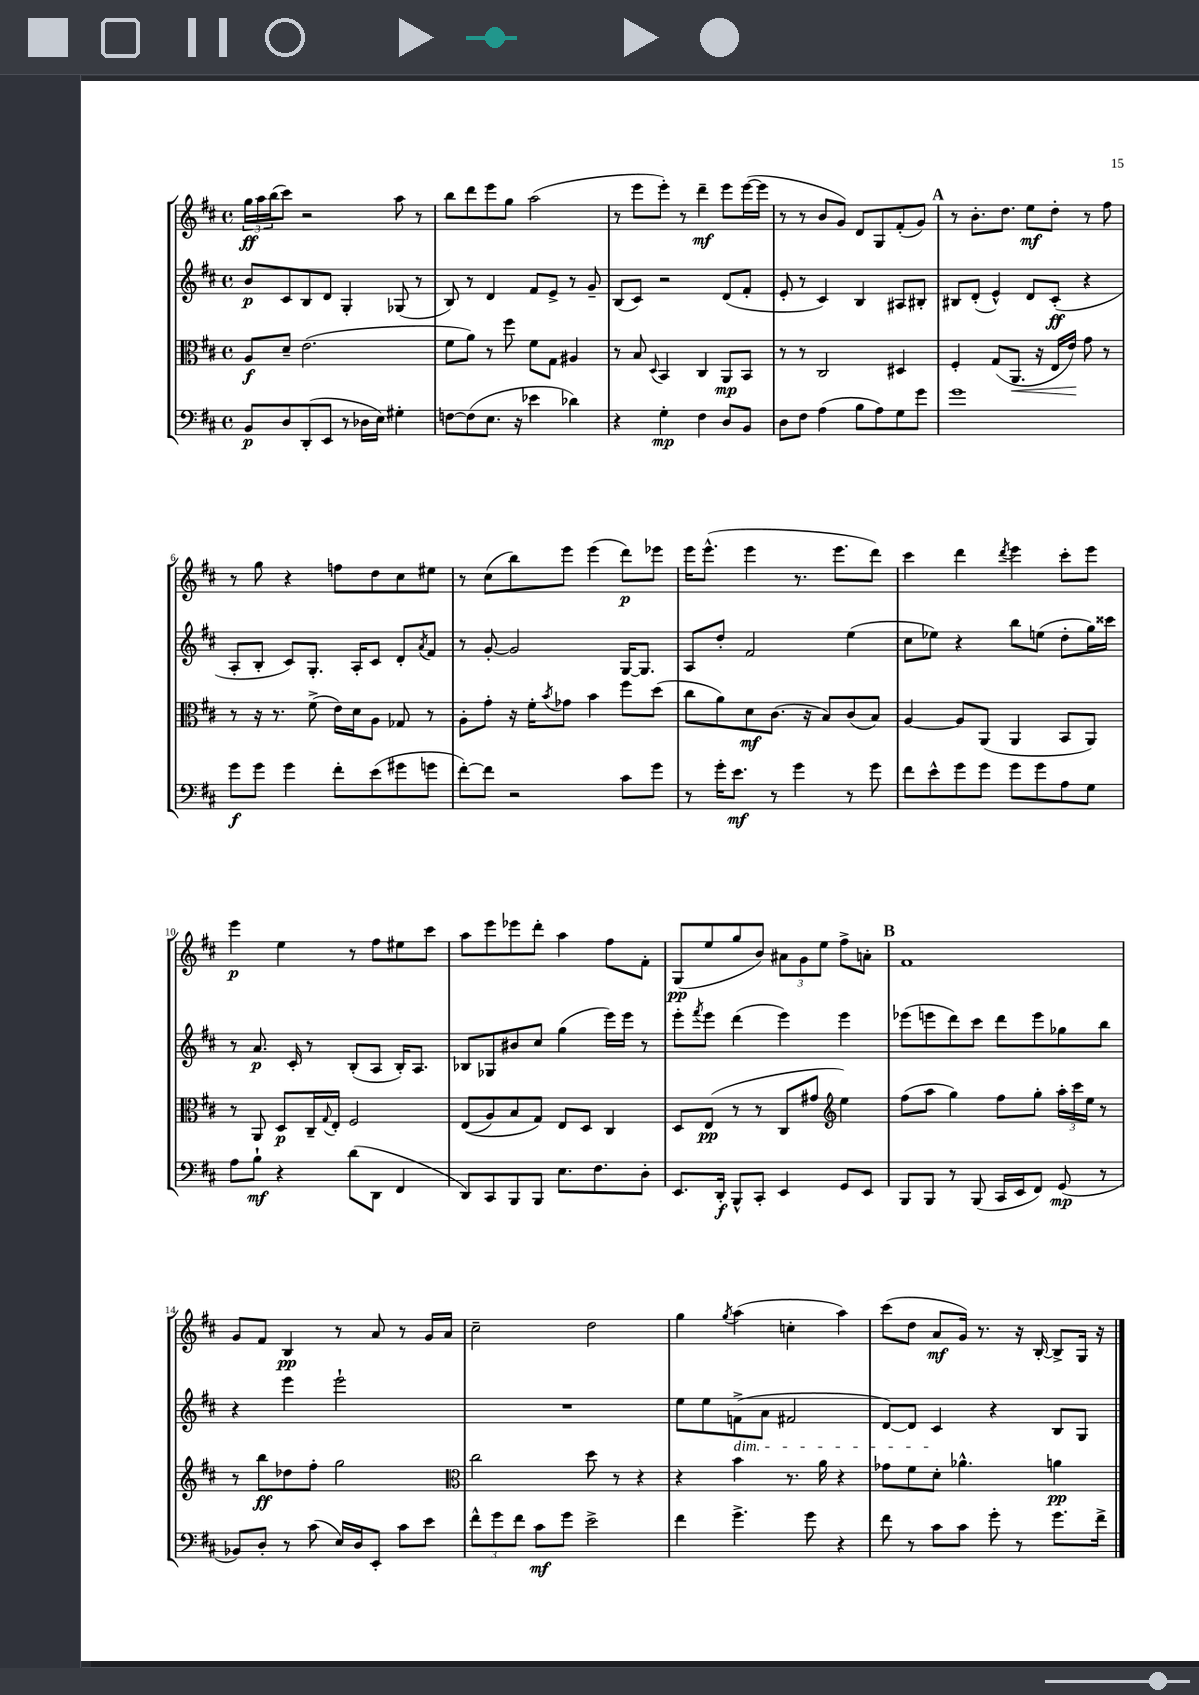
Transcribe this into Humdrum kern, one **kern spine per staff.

**kern	**kern	**kern	**kern
*staff4	*staff3	*staff2	*staff1
*clefF4	*clefC3	*clefG2	*clefG2
*k[f#c#]	*k[f#c#]	*k[f#c#]	*k[f#c#]
*M4/4	*M4/4	*M4/4	*M4/4
*met(c)	*met(c)	*met(c)	*met(c)
8BB/L	8A/L	8b/L	24gg\LL
.	.	.	24aa\
.	.	.	(24bb\J
8D/	8d~/J	8c#/	8ccc#\J)
(8DD'/	(2.e\	8B/	2r
8EE/J	.	8d/J	.
8r	.	4G'/	.
16D-\LL	.	.	.
16E\JJ)	.	.	.
4G#'\	.	(8G-/	8aa\
.	.	8r	8r
=	=	=	=
[8F\L	8f#\L	8B/)	8bb\L
(8F\]	8a\J)	8r	8ddd\
8.E\J	8r	4d/	8eee\
.	8ff#\	.	8gg\J
16r	.	.	.
4e-\	8f#\L	8f#/L	(2aa\
.	8G\J	8e^/J	.
4d-\)	4A#/	8r	.
.	.	8g~/	.
=	=	=	=
4r	8r	(8B/L	8r
.	8B/	8c#/J)	8eee\L
.	8qqD/	.	.
4G'\	4BB/	2r	8eee'\J)
.	.	.	8r
4F#\	4C#/	.	4ddd~\
8D/L	8AA/L	(8d/L	8eee\L
8BB/J	8BB/J	8f#'/J	([16eee\L
.	.	.	16eee\]JJ
=	=	=	=
8D\L	8r	8e'/	8r
8F#\J	8r	8r	8r
(4A\	2C#/	4c#/)	8b/L
.	.	.	8g/J)
8B\L	.	4B/	8d/L
8A\)	.	.	8G/
8G\	4D#/	8A#/L	(8f#'/
8g\J	.	8B#'/J	8g/J)
=	=	=	=
1g	4F#'/	8B#/L	8r
.	.	(8d'/J	8.b'\L
.	(8G/L	4e^^/)	.
.	.	.	8.dd\J
.	8.AA/J	.	.
.	.	8d/L	8ee\L
.	16r	.	.
.	16E/LL	(8c#'/J	8dd'\J
.	16e/JJ)	.	.
.	8g\	4r	8r
.	8r	.	8ff#\
=	=	=	=
8g\L	8r	8A'/L	8r
8g\J	16r	8B'/J	8gg\
.	8.r	.	.
4g\	.	8c#/L)	4r
.	(8f#^\	8.G'/J	.
8f#'\L	16e\LL)	.	8ff\L
.	16d\J	16A'/LK	.
(8e\	8A\J	8c#/J	8dd\
8g#\	8G-/	8d'/L	8cc#\
.	.	8qa/	.
8g\J	8r	8f#/J	8ee#\J
=	=	=	=
[8f#'\L)	8A'\L	8r	8r
8f#\]J	8g'\J	[8g'/	(8cc#\L
2r	16r	2g/]	8bb\)
.	16f#'\LK	.	.
.	8qb/	.	.
.	8g-\J	.	8eee\J
.	4b\	.	(4eee\
8c#\L	8ff#\L	[16G/LK	8ddd\L)
.	.	8.G/]J	.
8g\J	(8dd\J	.	8eee-\J
=	=	=	=
8r	8cc#\L	8A/L	16eee\LK
.	.	.	(8.eee^^\J
16g'\LK	8a\)	8dd'/J	.
8.e\J	.	.	.
.	8d\	2f#/	4eee\
8r	(8.c#\J	.	.
4g\	.	.	8.r
.	16r	.	.
.	8B/L)	.	.
.	.	.	8.eee\L
8r	(8c#/	(4ee\	.
8g\	8B/J)	.	8ddd\J)
=	=	=	=
8f#\L	[4A/	8cc#\L	4ccc#\
8e^^\	.	8ee-\J)	.
8g\	8A/]L	4r	4ddd\
8g\J	(8AA/J	.	.
.	.	.	8qddd/
8g\L	4AA/	8bb\L	4eee\
8g\	.	(8ee\J	.
8A\	8BB/L	8dd'\L	8ccc#'\L
8G\J	8AA/J)	16gg\L)	8eee\J
.	.	16ccc##\JJ	.
=	=	=	=
8A\L	8r	8r	4eee\
8B`\J	8AA/	8.a/	.
4r	8D/L	.	4ee\
.	.	16c#'/	.
.	16C#~/L	8r	.
.	8qqG/	.	.
.	16E'/JJ	.	.
(8d\L	2F#/	(8B'/L	8r
8DD\J	.	8A/J	8ff#\L
4FF#/	.	16B'/LK)	8ee#\
.	.	8.A/J	.
.	.	.	8ccc#\J
=	=	=	=
8DD/L)	&((8E/L	8B-/L	8aa\L
8CC#/	8A/)	8G-/	8eee\
8BBB/	8B/	8b#/	8eee-\
8BBB/J	8G/J&)	8cc#/J	8ddd'\J
8.E\L	8E/L	(4gg\	4aa\
.	8D/J	.	.
8.F#\	.	.	.
.	4C#/	16eee\LL)	8ff#\L
.	.	16eee\JJ	.
8D'\J	.	8r	8f#'\J
=	=	=	=
8.EE/L	8D/L	8eee'\L	(8G/L
.	.	8qfff#/	.
.	(8E/J	8eee\J	8ee/
16DD'/Jk	.	.	.
8BBB^^/L	8r	(4ddd\	8gg/
8CC#'/J	8r	.	8b/J)
4EE/	8C#/L	4eee\)	12a#\L
.	.	.	12g\
.	8g#/J	.	.
.	.	.	12ee\J
*	*clefG2	*	*
8GG/L	4ee\)	4eee\	8ff#^\L
8EE/J	.	.	8a'\J
=	=	=	=
8BBB/L	(8ff#\L	(8eee-\L	1f#
8BBB/J	8aa\J	8eee\	.
8r	4gg\)	8ddd\)	.
(8BBB/	.	8ccc#\J	.
16CC#/LL	8ff#\L	8ddd\L	.
16EE/J	.	.	.
8FF#/J)	8gg'\J	8eee\	.
(8GG/	24aa'\LL	8gg-\	.
.	24ccc#\	.	.
.	24ee\JJ	.	.
8r	8r	8bb\J	.
=	=	=	=
8BB-/L)	8r	4r	8g/L
8D'/J	8bb\L	.	8f#/J
8r	8dd-\	4eee\	4B/
(8c#\	8ff#'\J	.	.
16E/LL)	2gg\	2eee`\	8r
16D/J	.	.	.
8EE'/J	.	.	8a/
8c#\L	.	.	8r
8e\J	.	.	16g/LL
.	.	.	16a/JJ
=	=	=	=
*	*clefC3	*	*
12f#^^\L	2cc#\	1r	2cc#~\
12g\	.	.	.
12f#\J	.	.	.
8c#\L	.	.	.
8g\J	.	.	.
2e^\	8dd\	.	2dd\
.	8r	.	.
.	4r	.	.
=	=	=	=
4f#\	4r	8ee\L	4gg\
.	.	8ee\	.
.	.	.	8qgg/
4.g^\	4b\	(8f^\	(4aa\
.	.	8a\J	.
.	8.r	2f#/	4cc'\
8g\	.	.	.
.	16a\	.	.
4r	4r	.	4aa\)
=	=	=	=
8f#\	8g-\L	[8d/L)	(8ccc#\L
8r	8f#\	8d/]J	8dd\J
8c#\L	8d'\J	4c#/	8a/L
8c#\J	4.a-^^\	.	16g/Jk)
.	.	.	8.r
8g'\	.	4r	.
8r	.	.	16r
.	.	.	[16B'/
8.g\L	4a\	8B/L	8B^/]L
.	.	8G/J	16G/Jk
16f#^\Jk	.	.	16r
==	==	==	==
*-	*-	*-	*-
